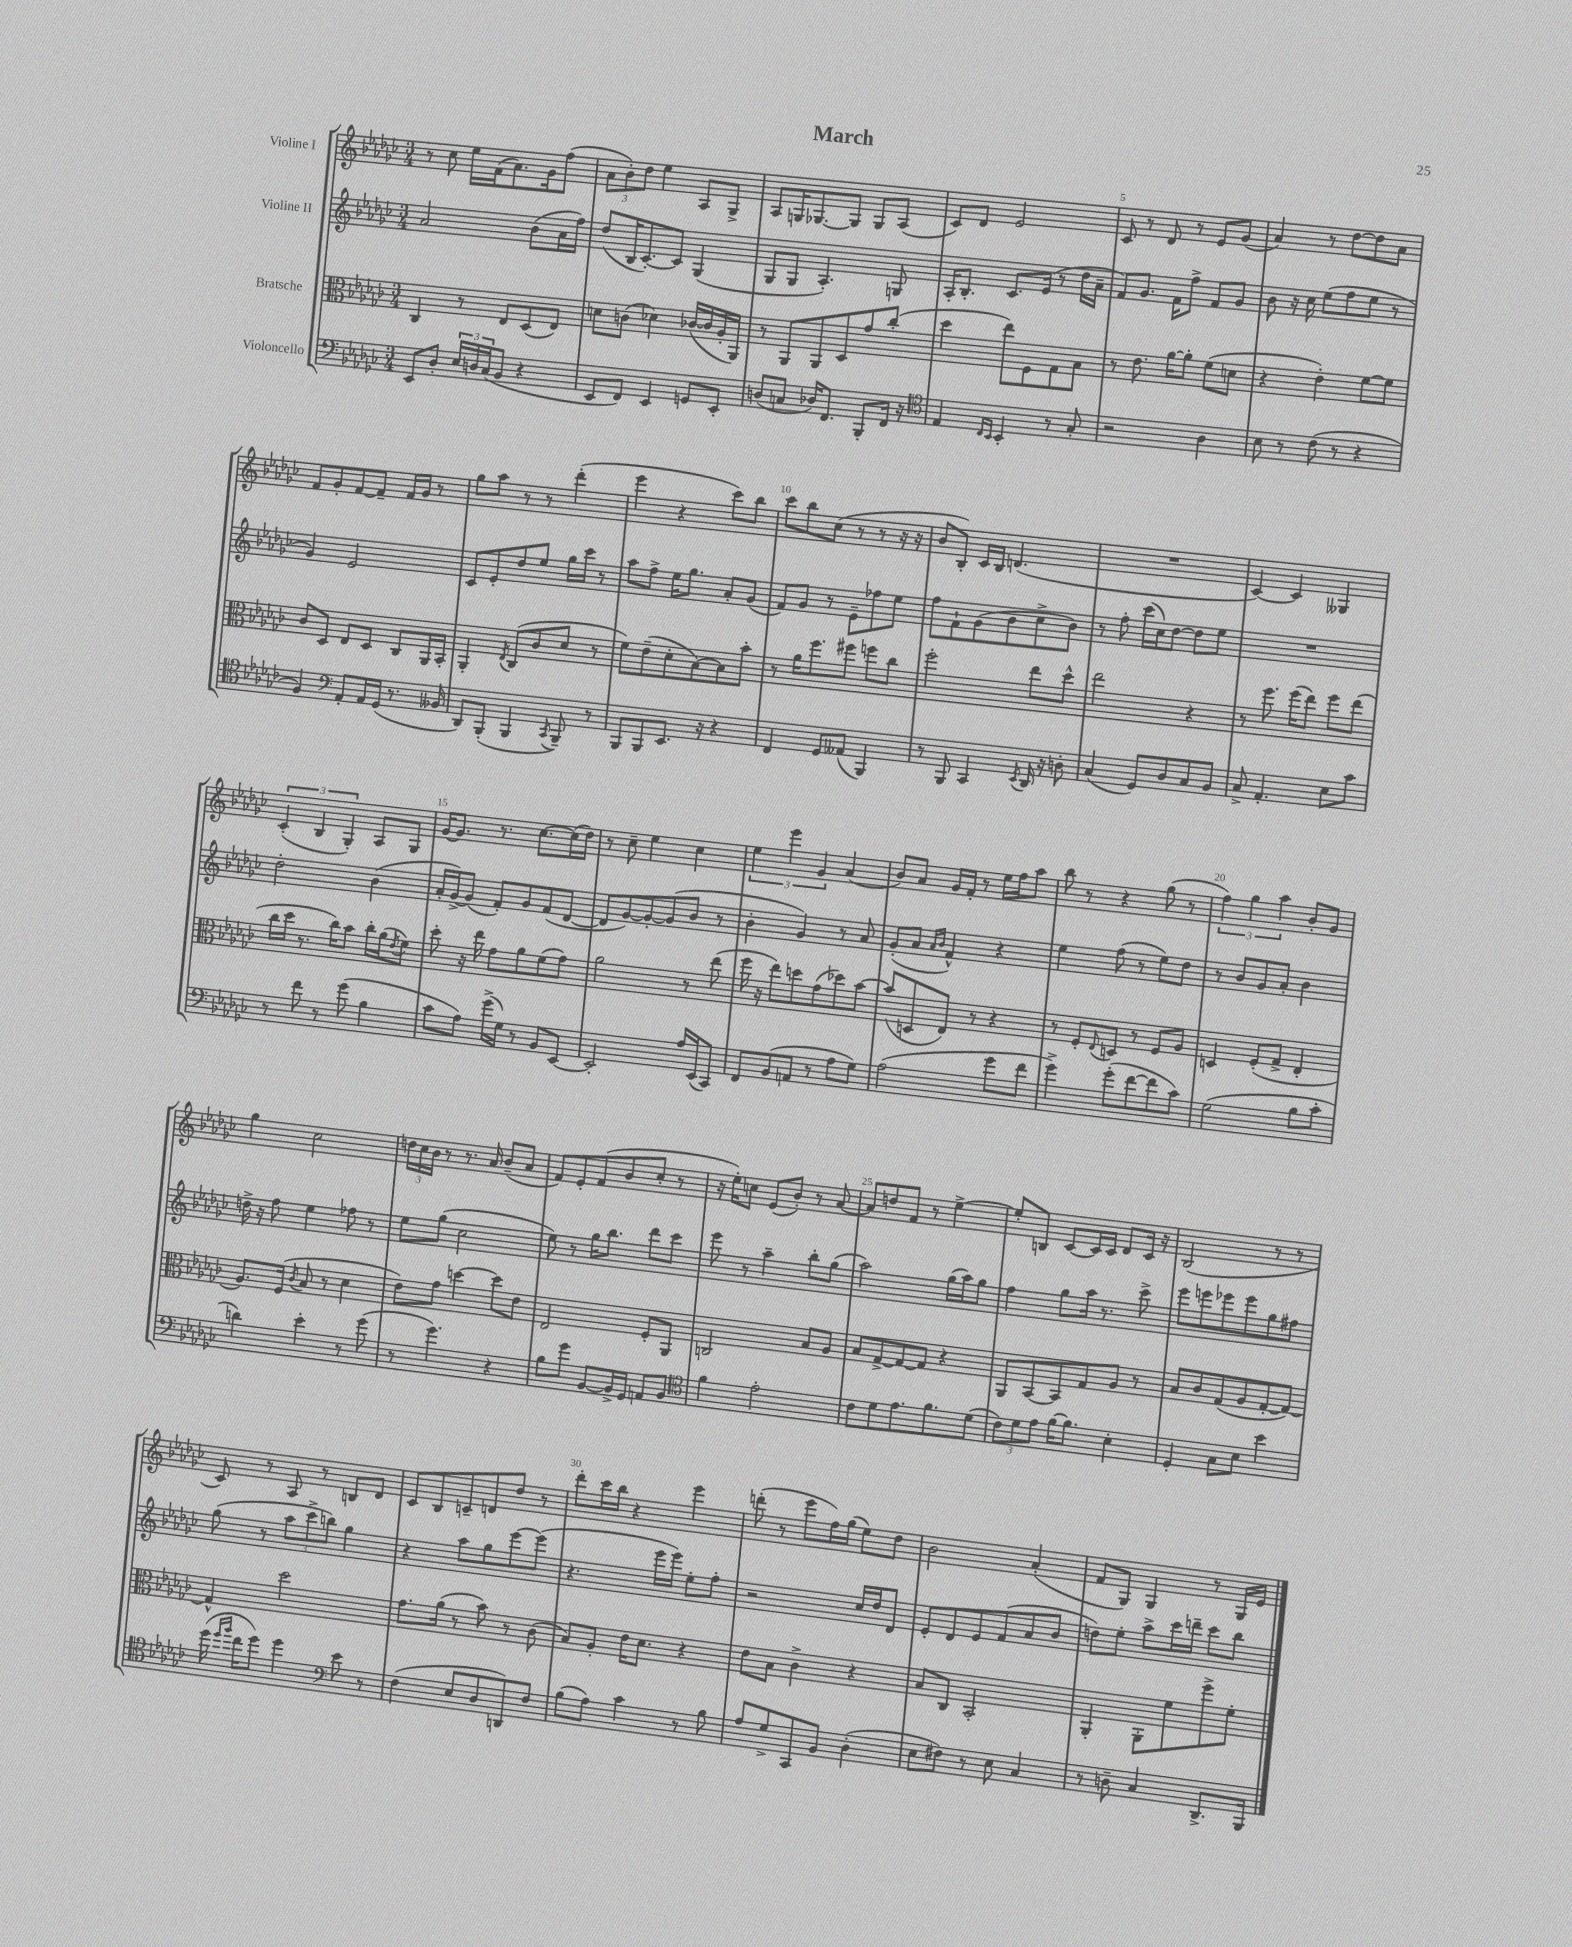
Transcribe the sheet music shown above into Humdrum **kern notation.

**kern	**kern	**kern	**kern
*staff4	*staff3	*staff2	*staff1
*clefF4	*clefC3	*clefG2	*clefG2
*k[b-e-a-d-g-c-]	*k[b-e-a-d-g-c-]	*k[b-e-a-d-g-c-]	*k[b-e-a-d-g-c-]
*M3/4	*M3/4	*M3/4	*M3/4
8EE-/L	4C-/	2a-/	8r
8D-'/J	.	.	8cc-\
24E-/LL	8r	.	16ee-\LL
24D/	.	.	.
.	.	.	(16f\J
(24C-/J	.	.	.
8BB-/J	8E-/L	.	8.a-\)
4r	(8D-/	(8b-\L	.
.	.	.	16g-\k
.	8E-/J)	16a-\L	(8ff\J
.	.	16ff\JJ)	.
=	=	=	=
8EE-/L	8d\L	(8dd-/L	12a-\L
.	.	.	12b-'\)
8FF/J)	(8c\J	16B-/K	.
.	.	.	12dd-\J
.	.	[8.c-'/)	.
4EE-/	4d-\)	.	4ee-\
.	.	8c-/]J	.
8GG/L	([16c-/LL	(4G-/	8A-/L
.	16c-/]	.	.
8EE-'/J	16A-'/	.	8G-^/J
.	16AA-/JJ)	.	.
=	=	=	=
(8D/L	8r	8G-/L	8A-/L
8C/J	8AA-/L	8G-/J	16G/K
.	.	.	[8.G-/
16D-/LK)	8AA-/	4.A-'/)	.
8.FF/J	.	.	.
.	8D-/	.	8G-/]J
8BBB-'/L	8g-/	.	8G-/L
16FF/Jk	(8cc-'/J	8G/	(8A-/J
16r	.	.	.
=	=	=	=
*clefC4	*	*	*
4E-/	4dd-\	16A-'/LK	8c-/L)
.	.	8.B-'/J	.
.	.	.	8d-/J
16qqC-/LL	.	.	.
16qqBB-/JJ	.	.	.
4BB-'/	8ee-\L)	8.c-/L	2e-/
.	8F\	.	.
.	.	(16e-/Jk	.
8r	8G-\	8r	.
8G-'/	8B-\J	16dd-\LL	.
.	.	16a-~\JJ	.
=	=	=	=
2r	8r	8f/L)	8c-/
.	8.e-\	8.g-/J	8r
.	.	.	8d-/
.	[16a-\LK	16f\LK	.
.	8a-'\]J	8ff^\J	8r
4A-\	(8f\L	8f/L	8e-/L
.	8d\J	8g-/J	(8g-/J
=	=	=	=
8B-\	4r	8b-\	4a-/)
8r	.	16r	.
.	.	16cc-\	.
(8c-\	4e-'\)	(8ee-\L	8r
8r	.	8ff\	[8dd-\L
4r	[8f\L	8ee-\J	8dd-\]
.	8f\]J	8r	8a-\J
=	=	=	=
4F/)	8c-/L	4g-/)	8f/L
.	8D-/J	.	8g-'/
*clefF4	*	*	*
8AA-'/L	8E-/L	2e-/	[8f/
16AA-/L	8D-/J	.	8f~/]J
(16GG-/JJ	.	.	.
8.r	8C-/L	.	16f/LL
.	.	.	16g-/JJ
.	16AA-/L	.	8r
16BB--/	16BB-'/JJ	.	.
=	=	=	=
8DD-/L)	4AA-'/	8c-/L	8gg-\L
(8BBB-'/J	.	8e-'/	8aa-\J
.	8qE-/	.	.
4BBB-/	(8C-/L	8dd-/	8r
.	8c-/	8ee-/J	8r
8qCC-/	.	.	.
8BBB-~/)	8d-/J	16gg-\LL	(4ddd-'\
.	.	16ccc-\JJ	.
8r	8r	8r	.
=	=	=	=
8BBB-/L	8f\L)	8aa-\L	4eee-\
8BBB-/	(8e-~\	8ff^\J	.
8.EE-/J	8d-'\	16ee-\LK	4r
.	.	8.gg-\J	.
.	[8B-\)	.	.
16r	.	.	.
4r	8B-\]	8a-'/L	8ccc-\L)
.	8b-'\J	(8g-/J	8bb-\J
=	=	=	=
4FF/	8r	8f/L)	8ccc-\L
.	16a-\LK	8g-/J	8bb-\
.	8.ff\	.	.
8GG-/L	.	8r	(8cc-\J
(8AA--/J	8ff#\J	8e-~\L	8r
4BBB-/)	8ff\L	8ff-\	8r
.	8cc-\J	8ee-\J	16r
.	.	.	16r
=	=	=	=
8r	2ff'\	8ff\L	8b-/L
8BBB-/	.	8f`\	8B-'/J)
4CC-/	.	(8g-\	16c-/LL
.	.	.	16B-/JJ
.	.	8b-\	(4.d/
8qEE-/	.	.	.
16DD-/	8ee-\L	8cc-^\	.
16r	.	.	.
8D'\	8dd-^^\J	8b-\J)	.
=	=	=	=
(4C-/	2ee-\	8r	2.r
.	.	8ff'\	.
8GG-/L)	.	(16ccc-\LL	.
.	.	16cc-\J)	.
8D-/	.	[8dd-\J	.
8C-/	4r	8dd-\]L	.
8BB-/J	.	8ee-\J	.
=	=	=	=
8C-^/	8r	2.r	[4c-/)
4.AA-'/	8.ff\	.	.
.	.	.	4c-/]
.	(16ff\LK	.	.
.	8ee-\J)	.	.
8E-\L	8ff\L	.	4G--/
8c-\J	(8ee-\J	.	.
=	=	=	=
8r	16cc-\LL	2dd-'\	(6c-'/
.	16dd-\JJ	.	.
8f\	8.r	.	.
.	.	.	6B-/
8r	.	.	.
.	16cc-\LK)	.	.
.	.	.	6G-'/)
(8g-\	8b-\J	.	.
4B-\	16cc-'\LL	(4b-\	8A-/L
.	(16a-\J	.	.
.	8qe-/	.	.
.	8f\J)	.	8G-/J
=	=	=	=
8c-\L	8dd-'\	16a-'/LL	[16g-/LK
.	.	[16g-^/J)	8.g-/]J
8A-\J)	16r	(8g-/]J	.
.	16ee-\	.	.
(16g-^\LL	8g-\L	8f'/L)	8.r
16G-\JJ)	.	.	.
8r	8a-\	8g-/	.
.	.	.	[8.cc-\L
8BB-/L	(8f\	(8f/	.
[8EE-/J	8g-\J)	[8d-/J	(16cc-\]L
.	.	.	16dd-\JJ)
=	=	=	=
2EE-'/]	2a-\	8d-/]L	8r
.	.	[8g-/)	8cc-~\
.	.	8g-'/_	4ee-\
.	.	(8g-/]	.
16A-/LL	8r	8b-/J	4cc-\
(16EE-/J	.	.	.
8CC-/J)	(8ee-\	8r	.
=	=	=	=
8FF/L	16ff\	4b-'\	6ee-\
.	16r	.	.
(8BB-/	8ee-\L)	.	.
.	.	.	6eee-\
8AA/J	8dd\	4g-/)	.
.	.	.	6g-/
8r	(8g-\	.	.
8A-\L	8dd-\)	8r	(4a-/
8G-\J)	[8b-\J	8a-/	.
=	=	=	=
(2A-\	(8b-/]L	(8g-'/L	8b-/L)
.	8D/	8a-/J	8a-/J
.	.	16qqa-/LL	.
.	.	16qqb-/JJ	.
.	8E-/J)	4f^^/)	16g-/LL
.	.	.	16f'/JJ
.	8r	.	8r
8g-\L	4r	4r	16ee-\LL
.	.	.	16ff\J
8f\J	.	.	8aa-\J
=	=	=	=
4g-^\)	8r	4ee-\	8bb-\
.	8F'/L	.	8r
.	8qqE-/	.	.
(8g-'\L	8D/J	(8ff\	4r
[8f\	8r	8r	.
8f\]	8F/L	8ee-\L)	(8gg-\
8c-\J)	8A-/J	8dd-\J	8r
=	=	=	=
(2G-\	4D/	8r	6ff\)
.	.	8b-/L	.
.	.	.	6gg-\
.	(8F'/L	8g-/	.
.	.	.	6aa-\
.	8G-^/J	8a-'/J	.
8B-\L	4E-'/	4b-\	8b-'/L
8c-'\J	.	.	8g-/J
=	=	=	=
4d\)	8.A-/L)	16dd^\	4gg-\
.	.	16r	.
.	.	8ff\	.
.	(16F/Jk	.	.
.	8qc-/	.	.
4e-'\	8B-/	4ee-\	2cc-\
.	8r	.	.
8r	4d-\	8ff-\	.
(8g-\	.	8r	.
=	=	=	=
8r	8e-\L)	8ee-\L	24dd\LL
.	.	.	24cc-\
.	.	.	24b-\JJ
4.g-\)	8g-\J	(8gg-\J	8r
.	[4dd\	2cc-\	8.r
.	.	.	16a-/
4r	8dd\]L	.	(8b-~/L
.	8e-\J	.	8a-/J
=	=	=	=
8B-\L	2E-/	8ee-\)	8f/L)
8g-\J	.	8r	8e-'/
[8BB-/L	.	16gg-\LK	(8f/
.	.	8.bb-\J	.
16BB-^/]L	.	.	8b-/
16GG-/JJ	.	.	.
8AA/L	8F'/L	8ddd-\L	8cc-'/J
8BB-/J	8AA-/J	8ccc-\J	8r
=	=	=	=
*clefC4	*	*	*
4f\	2C/	8eee-\	16r
.	.	.	16ee-'\LK)
.	.	8r	8cc\J
2e-'\	.	4aa-~\	(8e-/L
.	.	.	8b-'/J)
.	8B-/L	8bb-'\L	8r
.	8A-/J	(8gg-\J	[8a-/
=	=	=	=
8c-\L	8B-/L	2aa-\)	8a-/]L
8d-\	[8G-^/	.	8dd/
8.e-\	8G-/_	.	8f/J
.	8G-/]J	.	8r
8.f\	.	.	.
.	4r	(16gg-\LL	[4ee-^\
.	.	16aa-\J)	.
(8d-\J	.	8gg-\J	.
=	=	=	=
12c-\L)	8AA-/L	4ff\	8ee-'/]L
12d-\	.	.	.
.	[8BB-/	.	8B/J
12e-\J	.	.	.
[16f\LK	8BB-/]	8gg-\L	[8c-/L
8.f\]J	.	.	.
.	8G-/	16aa-\Jk	16c-/]L
.	.	8.r	16c-/JJ
4B-'\	8A-/J	.	8d-/L
.	8r	8ccc-^\	16c-/Jk
.	.	.	16r
=	=	=	=
4D-'/	8B-/L	8eee-\L	(2B-/
.	8c-/	8eee\	.
8G-\L	(8G-/	8eee-\	.
8B-\J	8A-/	8eee-\	.
4b-\	[8G-'/	8gg-\	8r
.	8G-/_J)	8ff#\J	8r
=	=	=	=
(16dd-\	4G-^^/]	(8gg-\	8c-/)
16qqdd-/LL	.	.	.
16qqff/JJ	.	.	.
16cc-\LK	.	.	.
8dd-\J)	.	8r	8r
4dd-\	2dd-\	12aa-\L	8A-/
.	.	12ccc-^\	.
.	.	.	8r
.	.	12bb\J)	.
*clefF4	*	*	*
8e-\	.	4gg-\	8B/L
8r	.	.	8d-/J
=	=	=	=
(4F\	8.g-\L	4r	8c-/L
.	.	.	8B-/
.	(16a-\Jk	.	.
8E-/L	8r	8aa-\L	8c~/
8D-/	8b-\)	8gg-\	8d/
8DD/)	8r	[8eee-\	8dd-/J
8F/J	(8c-\	(8eee-\]J	8r
=	=	=	=
(8B-\L	8B-/L)	4.r	8ddd-'\L
8A-\J)	8A-'/J	.	16ccc-\L
.	.	.	16bb-\JJ
4c-\	16e-\LK	.	4r
.	8.d-\J	.	.
.	.	16eee-\LL	.
.	.	16eee-\JJ)	.
8r	4r	8ee-'\L	4eee-\
8B-\	.	8ff'\J	.
=	=	=	=
8A-/L	8e-\L	2r	(8ddd'\
8G-^/	8B-\J	.	8r
8CC-/	4c-^\	.	8eee-\L
8BB-/J	.	.	16ff\L)
.	.	.	(16gg-\JJ
(4D-'\	4r	16cc-/LL	8ee-\L)
.	.	16dd-/J	.
.	.	8d-/J	8dd-\J
=	=	=	=
8E-\L	8B-/L	8e-'/L	2b-\
8F#\J)	8C-/J	8d-/	.
8r	2BB-'/	8e-/	.
8E-\	.	(8f/	.
4C-/	.	8a-/	(4a-'/
.	.	8b-/J	.
=	=	=	=
8r	4AA-'/	8dd\L)	8f/L
8D~\	.	8ee-'\J	8G-/J)
4C-/	8AA-'\L	8aa-^\L	4G-/
.	8f\	16ccc-\L	.
.	.	16ddd~\JJ	.
8.DD-^/L	8ff^\	8ccc-\L	8r
.	8f'\J	8bb-\J	16G-/LL
16BBB-/Jk	.	.	16e-/JJ
==	==	==	==
*-	*-	*-	*-
